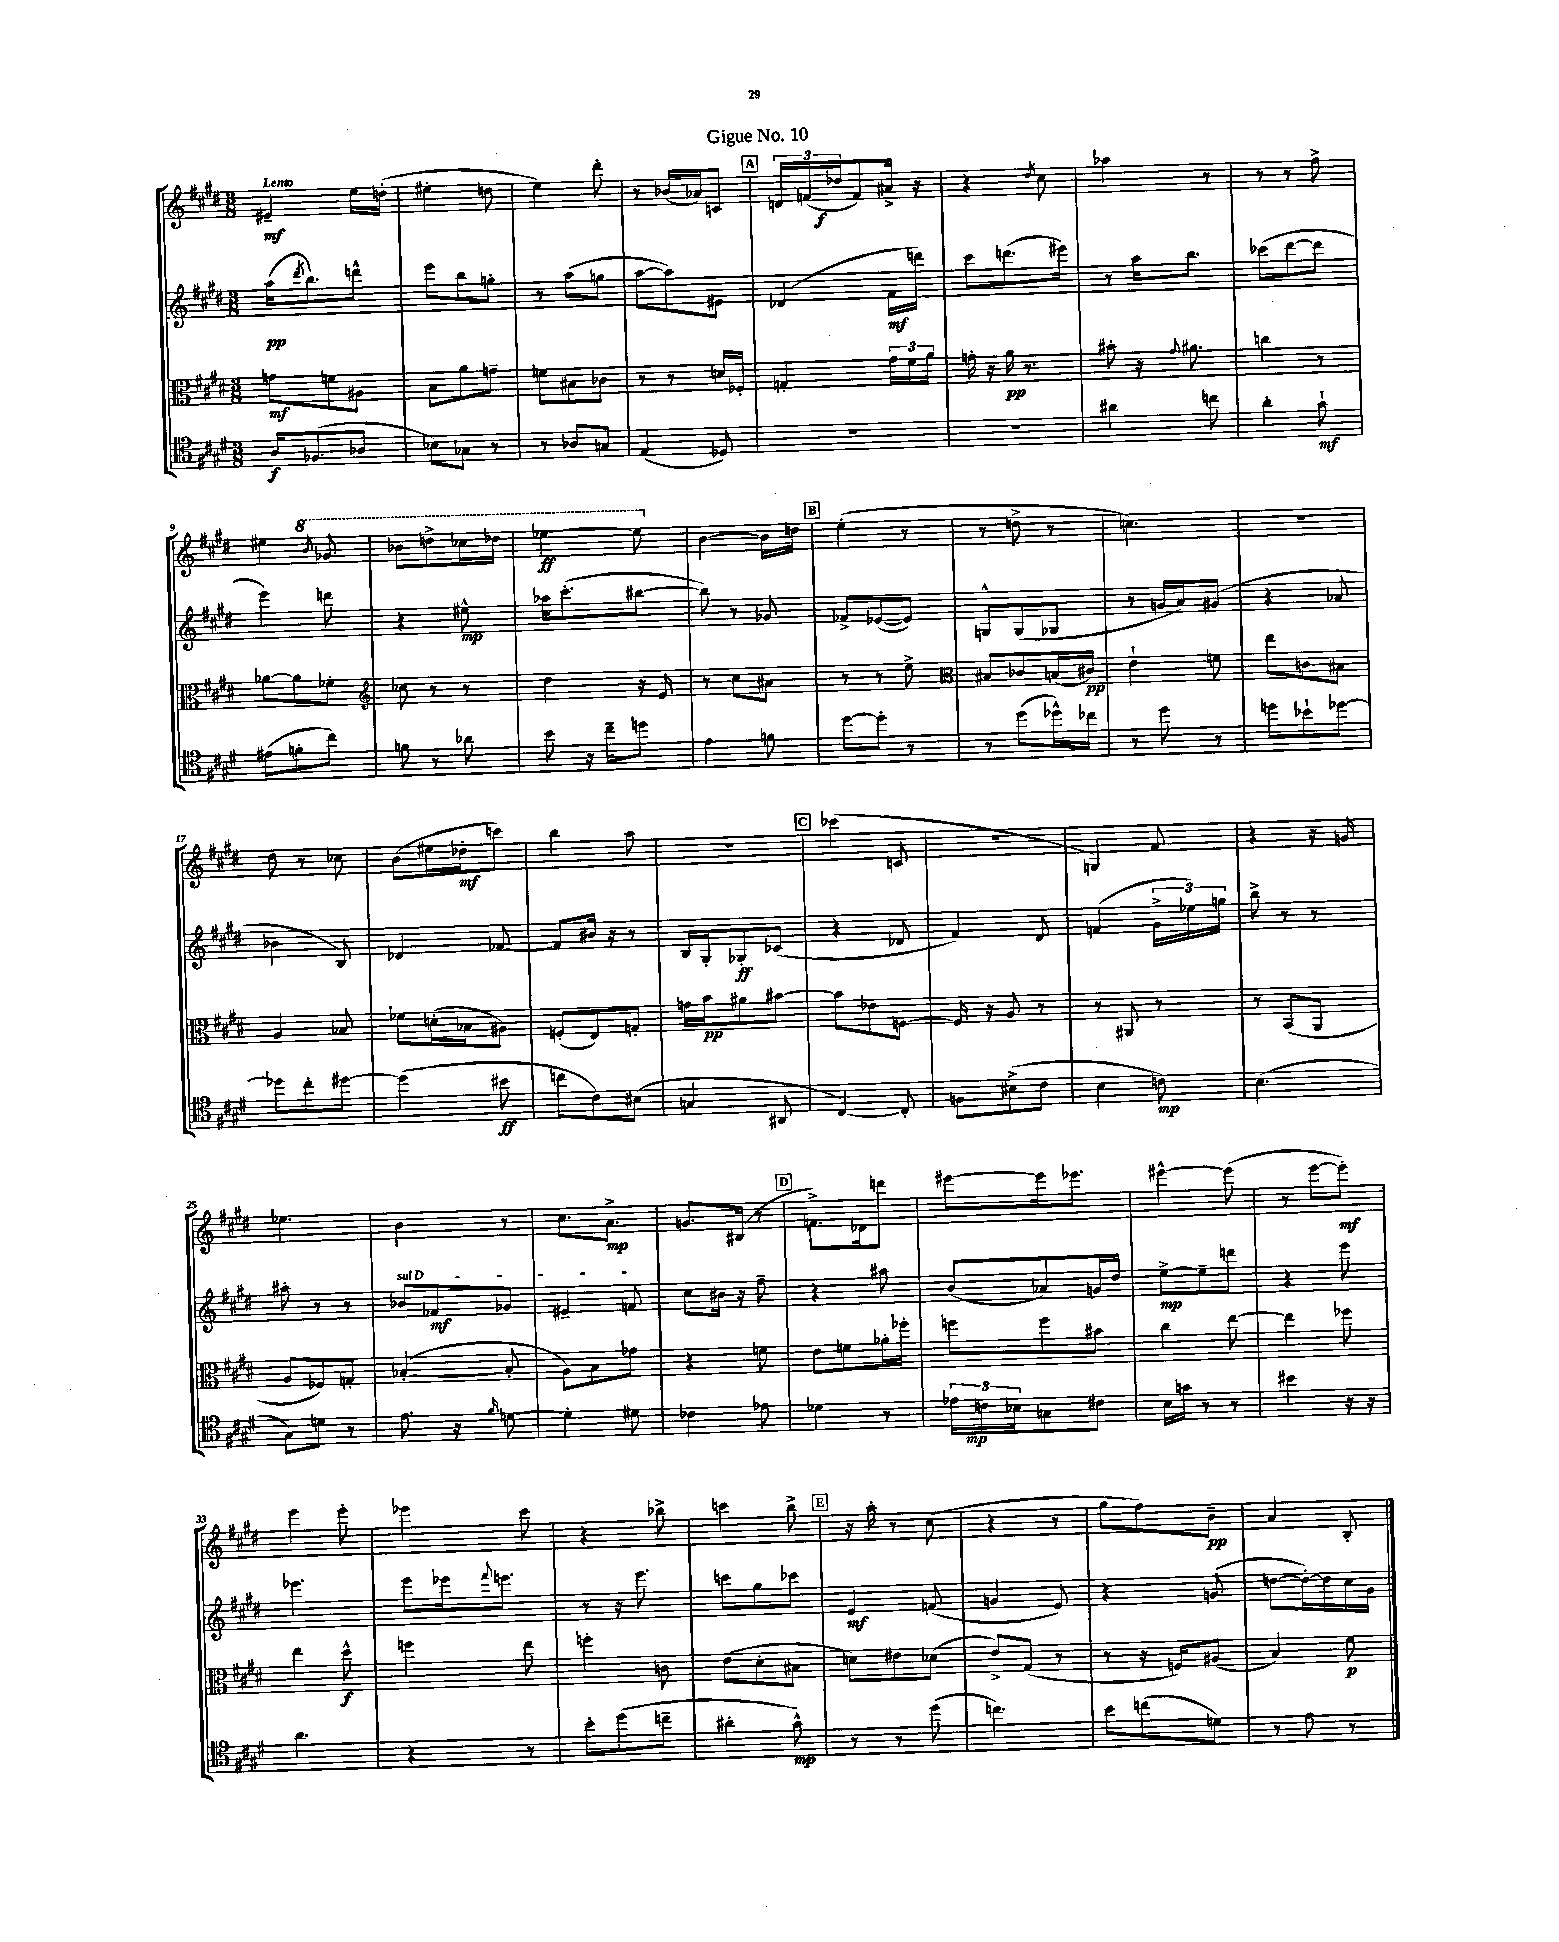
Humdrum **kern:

**kern	**kern	**kern	**kern
*staff4	*staff3	*staff2	*staff1
*clefC4	*clefC3	*clefG2	*clefG2
*k[f#c#g#d#]	*k[f#c#g#d#]	*k[f#c#g#d#]	*k[f#c#g#d#]
*M3/8	*M3/8	*M3/8	*M3/8
16A	8g	(16aa	4e#~
.	.	8qddd#	.
(8.F-	.	8.bb)	.
.	8f	.	.
8A-	8A#	8ddd^^	16ee
.	.	.	(16dd'
=	=	=	=
8B-)	8B	8eee	4ee#'
8G-	8a	8bb	.
8r	8g~	8gg'	8dd
=	=	=	=
8r	8f	8r	4ee)
8A-	8B#	(8aa	.
8G	8c-	8gg	8ddd#'
=	=	=	=
(4E	8r	[8aa	8r
.	8r	8aa])	(16b-
.	.	.	16a-)
8D-)	16d	8e#	8c
.	16F-'	.	.
=	=	=	=
4.r	4G'	(4d-	24d
.	.	.	(24f
.	.	.	24dd-
.	.	.	8f)
.	24g#	16f#	16a#^
.	24f#	.	.
.	.	16ddd)	16r
.	24a	.	.
=	=	=	=
4.r	16g'	8ccc#	4r
.	16r	.	.
.	16a	(8.ddd	.
.	8.r	.	.
.	.	.	8qdd#
.	.	.	8cc#
.	.	16eee#)	.
=	=	=	=
4a#	8b#'	8r	4aa-
.	16r	16aa	.
.	8qqg#	.	.
.	8.a#	8.bb	.
8cc	.	.	8r
=	=	=	=
4a'	4cc	(8ccc-	8r
.	.	[8ddd#	8r
8g#`	8r	8ddd#]	8ff#^
=	=	=	=
(8e#	[8a-	4eee)	4ee#
8f'	8a-]	.	.
.	.	.	8qbb
8cc#)	8f-'	8ddd	8gg-
=	=	=	=
*	*clefG2	*	*
8f	8cc-	4r	8bb-
8r	8r	.	8ddd^
8a-	8r	8ee#^^	16ccc-
.	.	.	16ddd-
=	=	=	=
8b	4dd#	16aa-	[4eee-
.	.	(8.ccc#'	.
16r	.	.	.
16cc#~	.	.	.
8dd	16r	[8bb#	8eee-]
.	16e	.	.
=	=	=	=
4e	8r	8bb#])	[4b
.	8cc#	8r	.
8f	8a#	8g-	16b]
.	.	.	16dd
=	=	=	=
[8dd#	8r	8f-^	(4ee'
8dd#']	8r	([8e-	.
8r	8ee^	8e-])	8r
=	=	=	=
*	*clefC3	*	*
8r	8B#	8G^^	8r
(8dd#	8c-	(8G	8dd^
16dd-^^)	(16B	8G-	8r
16cc-	16c#)	.	.
=	=	=	=
8r	4e`	8r	4.cc)
8dd#	.	16g	.
.	.	16a)	.
8r	8f	(8g#	.
=	=	=	=
8dd	8ee	4r	4.r
8b-`	8c	.	.
[8dd-	8B#	8a-	.
=	=	=	=
8dd-]	4A	4b-	8dd#
8cc#'	.	.	8r
[8dd#	8B-	8B)	8cc-
=	=	=	=
(4dd#]	8f-	4d-	(8b
.	(16d'	.	16ee#
.	16B-	.	16dd-'
8b#	8A#)	[8f-	8ccc)
=	=	=	=
8cc	(8F'	8f-]	4bb
8c#)	8E)	16b#	.
.	.	16r	.
(8B#	8G'	8r	8aa
=	=	=	=
4G	16g	16B	4.r
.	16b	16G#'	.
.	8a#	8G-'	.
8AA#	[8b#	(8c-	.
=	=	=	=
[4C#)	8b#]	4r	(4ccc-
.	8e-	.	.
8C#']	[8F	8d-	8c
=	=	=	=
8F	16F]	4f#)	4.r
.	16r	.	.
(8B#^	8A	.	.
8c#	8r	8d#	.
=	=	=	=
4B	8r	(4f	4G)
.	8AA#	.	.
8c)	8r	24g#^	8f#
.	.	24ee-)	.
.	.	24gg	.
=	=	=	=
(4.B	8r	8bb^	4r
.	(8BB	8r	.
.	8AA	8r	16r
.	.	.	16g
=	=	=	=
8G#)	8A	8aa#'	4.ee-
8d	8F-)	8r	.
8r	8G'	8r	.
=	=	=	=
8.e	([4B-'	8b-	4b
.	.	8f-	.
16r	.	.	.
16qqf#	.	.	.
[8d	8B-']	8g-	8r
=	=	=	=
4d']	8A)	4e#~	8.cc#
.	8B	.	.
.	.	.	8.a^
8d#	8g-	8f	.
=	=	=	=
4c-	4r	8cc#	8.g
.	.	16b#	.
.	.	16r	(16B#
8e-	8f	8ff#~	8r
=	=	=	=
4d-	8e	4r	8.f^)
.	8f	.	.
.	.	.	16d-
8r	16a-'	8aa#	8ddd
.	16ff-'	.	.
=	=	=	=
24e-	8ff	(8b	[8eee#
24c	.	.	.
24B-	.	.	.
8G	8ff	8a-)	16eee#]
.	.	.	8.eee-
8c#	8b#	16g	.
.	.	16dd#	.
=	=	=	=
16B	4cc#	[8ee^	[4eee#^^
16g	.	.	.
8r	.	8ee~]	.
8r	[8ee	8ddd	(8eee#]
=	=	=	=
4b#	4ee]	4r	8r
.	.	.	[8eee
16r	8ff-	8eee	8eee'])
16r	.	.	.
=	=	=	=
4.a	4ee	4.eee-	4eee
.	8dd#^^	.	8eee'
=	=	=	=
4r	4ff	8eee	4eee-
.	.	16eee-	.
.	.	8qqfff#	.
.	.	8.eee	.
8r	8ee	.	8ccc#
=	=	=	=
8b'	4ff'	8r	4r
(8dd#	.	16r	.
.	.	8.eee	.
8cc~	8c	.	8bb-^
=	=	=	=
4a#'	(8e	8ccc	4ccc
.	8d#'	8gg#	.
8g#^^)	8B#	8ccc-	8bb^
=	=	=	=
8r	8d)	4e	16r
.	.	.	16aa'
8r	8e#	.	8r
(8dd#	(8d-	(8f	(8cc#
=	=	=	=
4.cc)	8e^)	4g	4r
.	(8G#	.	.
.	8r	8e)	8r
=	=	=	=
8b	8r	4r	8gg#
(8cc	16r	.	8ff#)
.	16F)	.	.
8d)	(8A#	(8g	8b~
=	=	=	=
8r	4B)	[8dd	4a
8e	.	16dd'_)	.
.	.	16dd]	.
8r	8f#	16cc#	8B'
.	.	16g#	.
==	==	==	==
*-	*-	*-	*-
